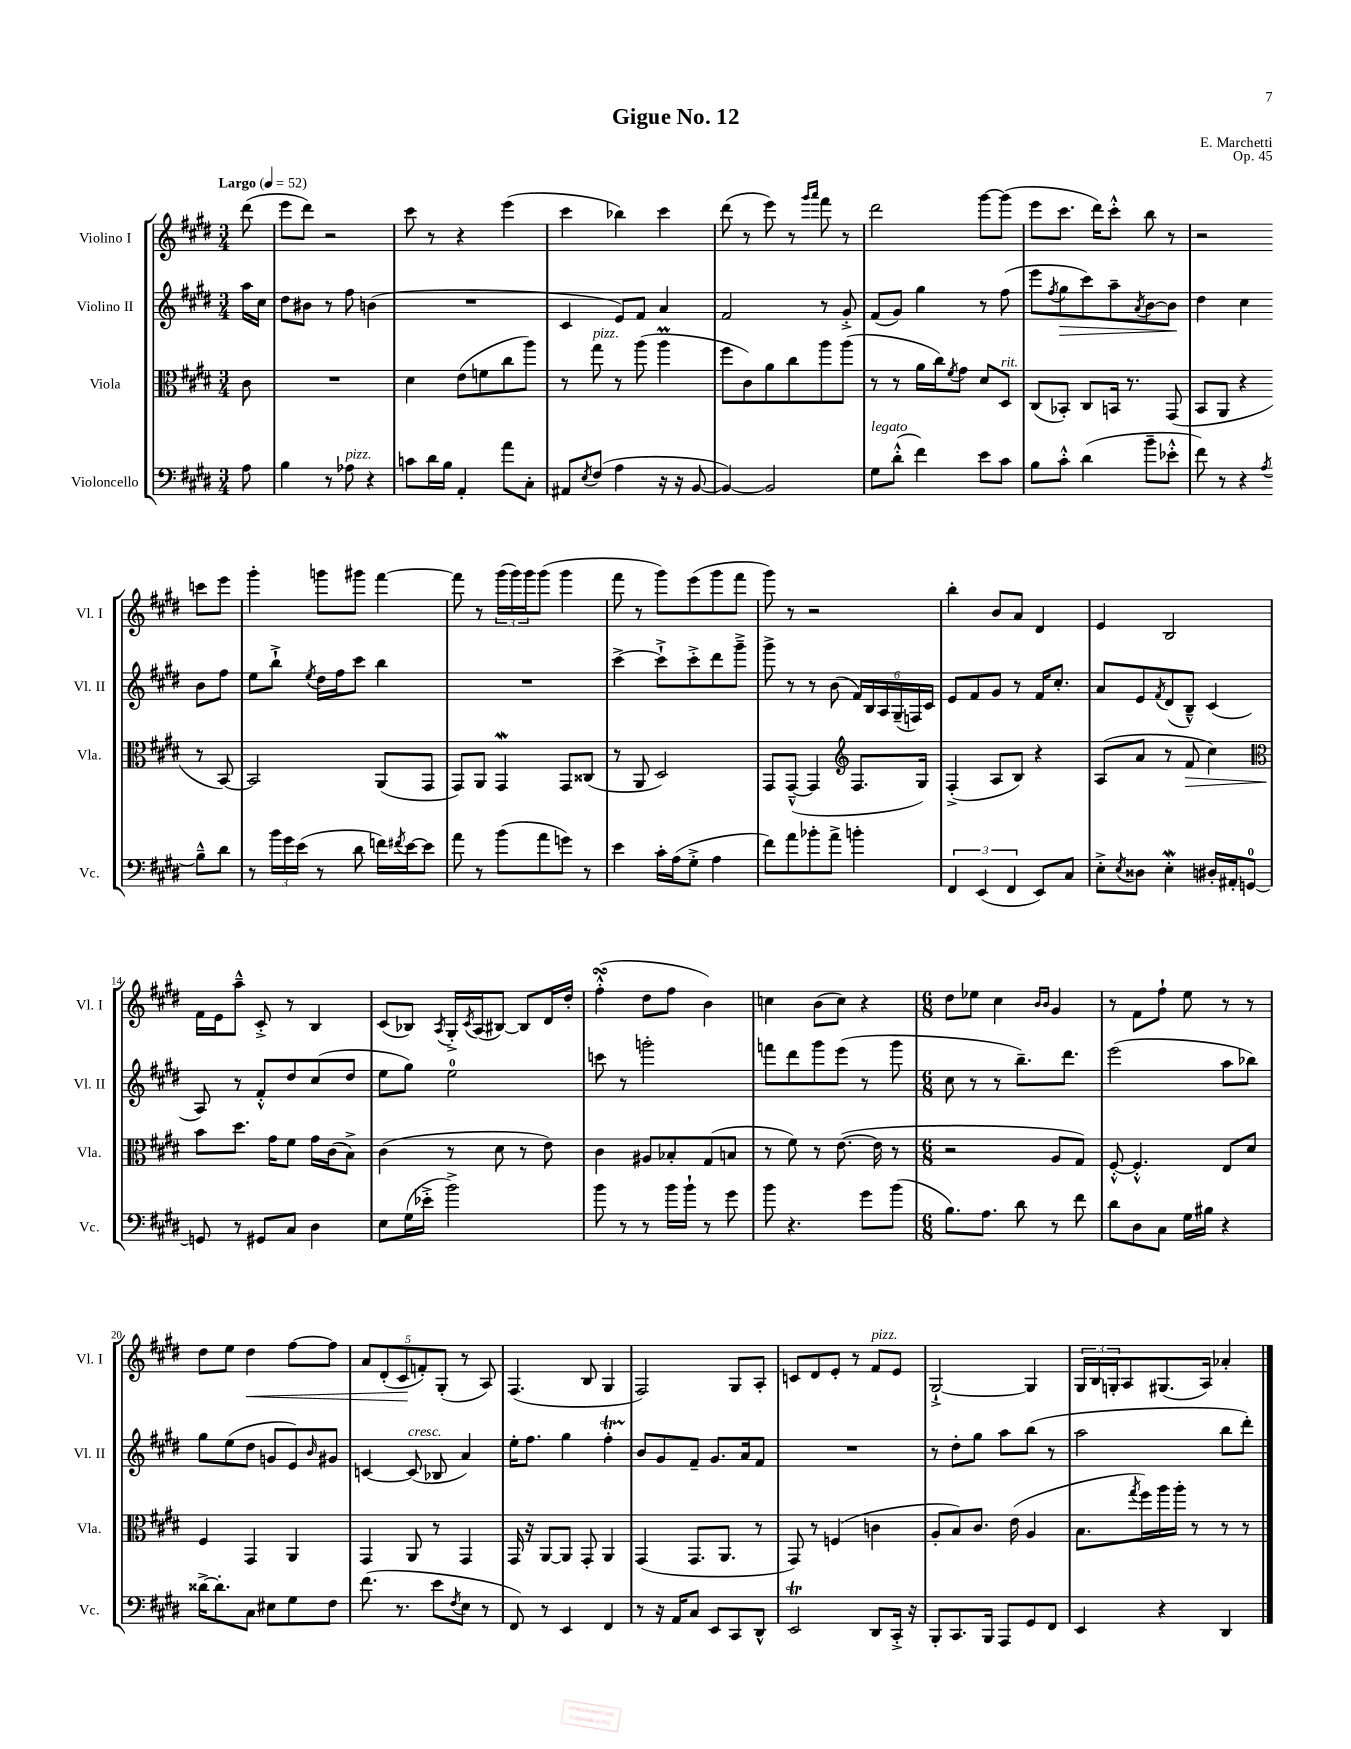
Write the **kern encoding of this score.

**kern	**kern	**dynam	**kern	**dynam	**kern	**dynam
*part4	*part3	*part3	*part2	*part2	*part1	*part1
*staff4	*staff3	*staff3	*staff2	*staff2	*staff1	*staff1
*I"Violoncello	*I"Viola	*	*I"Violino II	*	*I"Violino I	*
*I'Vc.	*I'Vla.	*	*I'Vl. II	*	*I'Vl. I	*
*clefF4	*clefC3	*	*clefG2	*	*clefG2	*
*k[f#c#g#d#]	*k[f#c#g#d#]	*	*k[f#c#g#d#]	*	*k[f#c#g#d#]	*
*M3/4	*M3/4	*	*M3/4	*	*M3/4	*
*MM52	*MM52	*	*MM52	*	*MM52	*
=	=	=	=	=	=	=
!	!	!	!	!	!LO:TX:a:B:t=Largo	!
8A\	8c#\	.	16aa\LL	.	(8ddd#\	.
.	.	.	16cc#\JJ	.	.	.
=1	=1	=1	=1	=1	=1	=1
4B\	2.r	.	8dd#\L	.	8eee\L	.
.	.	.	8b#X\J	.	8ddd#\J)	.
8r	.	.	8r	.	2r	.
!LO:TX:a:i:t=pizz.	!	!	!	!	!	!
8A-X\	.	.	8ff#\	.	.	.
4r	.	.	(4bn\	.	.	.
=2	=2	=2	=2	=2	=2	=2
8cn\L	4d#\	.	2.r	.	8ccc#\	.
16d#\L	.	.	.	.	8r	.
16B\JJ	.	.	.	.	.	.
4AA'/	(8e\L	.	.	.	4r	.
.	8fn\	.	.	.	.	.
8a\L	8cc#\	.	.	.	(4eee\	.
8C#'\J	8aa\J)	.	.	.	.	.
=3	=3	=3	=3	=3	=3	=3
8AA#X/L	8r	.	4c#/	.	4ccc#\	.
8qE/	.	.	.	.	.	.
!	!LO:TX:a:i:t=pizz.	!	!	!	!	!
(8F#/J	8gg#\	.	.	.	.	.
4A\	8r	.	8e/L)	.	4bb-X\)	.
.	(8aa\	.	8f#/J	.	.	.
16r	4aaM\	.	4a/	.	4ccc#\	.
16r	.	.	.	.	.	.
[8BB/	.	.	.	.	.	.
=4	=4	=4	=4	=4	=4	=4
4BB/_)	8ff#\L	.	2f#/	.	(8ddd#\	.
.	8c#\)	.	.	.	8r	.
2BB/]	8a\	.	.	.	8eee\)	.
.	8cc#\	.	.	.	8r	.
.	.	.	.	.	16qqggg#/LL	.
.	.	.	.	.	16qqaaa/JJ	.
.	8aa\	.	8r	.	8fff#\	.
.	(8aa\J	.	8g#'^/	.	8r	.
=5	=5	=5	=5	=5	=5	=5
!LO:TX:a:i:t=legato	!	!	!	!	!	!
8G#\L	8r	.	(8f#/L	.	2ddd#\	.
(8d#'^^\J	8r	.	8g#/J)	.	.	.
4f#\)	16a\LL	.	4gg#\	.	.	.
.	16cc#\J)	.	.	.	.	.
.	8qf#/	.	.	.	.	.
.	8g#\J	.	.	.	.	.
8e\L	8d#/L	.	8r	.	[8ggg#\L	.
!	!LO:TX:a:i:t=rit.	!	!	!	!	!
8c#\J	8D#/J	.	(8ff#\	.	(8ggg#\J]	.
=6	=6	=6	=6	=6	=6	=6
8B\L	(8C#/L	.	8eee\L	.	8eee\L	.
.	.	.	8qff#/	.	.	.
!	!	!	!	!LO:HP:b	!	!
8c#'^^\J	8BB-X'/J)	.	8gg#\	>	8.ccc#\J	.
(4d#\	8C#/L	.	8ccc#\)	.	.	.
.	.	.	.	.	16ddd#\KL)	.
.	16BBn/Jk	.	8aa~\	.	8ccc#'^^\J	.
.	8.r	.	.	.	.	.
.	.	.	8qa/	.	.	.
8b~\L	.	.	[8b\	.	8bb\	.
8e-X'^^\J	(8GG#/	.	8b\J]	.	8r	.
.	.	.	.	]	.	.
=7	=7	=7	=7	=7	=7	=7
8f#\)	8BB/L	.	4dd#\	.	2r	.
8r	8AA/J	.	.	.	.	.
4r	4r	.	4cc#\	.	.	.
8qA/	.	.	.	.	.	.
8B~^^\L	8r	.	8b\L	.	8cccn\L	.
8d#\J	[8BB/)	.	8ff#\J	.	8eee\J	.
!!LO:LB:g=z
=8	=8	=8	=8	=8	=8	=8
8r	2BB/]	.	8ee\L	.	4ggg#'\	.
24b\LL	.	.	8bb`^\J	.	.	.
24g#\	.	.	.	.	.	.
(24e\JJ	.	.	.	.	.	.
.	.	.	8qee/	.	.	.
8r	.	.	16dd#\LL	.	8gggn\L	.
.	.	.	16ff#\J	.	.	.
8d#\	.	.	8ccc#\J	.	8ggg#X\J	.
16fn\LL)	(8AA/L	.	4bb\	.	[4fff#\	.
8qf#X/	.	.	.	.	.	.
[16e\J	.	.	.	.	.	.
8e\J]	8GG#/J	.	.	.	.	.
=9	=9	=9	=9	=9	=9	=9
8a\	8GG#/L)	.	2.r	.	8fff#\]	.
8r	8AA/J	.	.	.	8r	.
(8b\L	4GG#W/	.	.	.	(24ggg#\LL	.
.	.	.	.	.	24ggg#\)	.
.	.	.	.	.	24ggg#\J	.
8a\	.	.	.	.	(8ggg#\J	.
8gn\J)	8GG#/L	.	.	.	4ggg#\	.
8r	(8C##X/J	.	.	.	.	.
=10	=10	=10	=10	=10	=10	=10
4e\	8r	.	[4ccc#^\	.	8fff#\	.
.	8AA/	.	.	.	8r	.
16c#'\LL	2D#/)	.	8ccc#`^\L]	.	8ggg#\L)	.
(16A\J	.	.	.	.	.	.
8G#'^\J	.	.	8ccc#'^\	.	(8eee\	.
4A\	.	.	8ddd#\	.	8ggg#\	.
.	.	.	8ggg#~^\J	.	8fff#\J	.
=11	=11	=11	=11	=11	=11	=11
8f#\L)	8GG#/L	.	8ggg#^\	.	8ggg#\)	.
8a\	([8GG#~^^/J	.	8r	.	8r	.
8b-X'\	4GG#/]	.	8r	.	2r	.
8a^\J	.	.	(8b\	.	.	.
*	*clefG2	*	*	*	*	*
4bn'\	8.F#/L	.	24f#/LL)	.	.	.
.	.	.	24B/	.	.	.
.	.	.	24A/	.	.	.
.	.	.	(24G#~/	.	.	.
.	.	.	24Fn/)	.	.	.
.	16G#/Jk)	.	.	.	.	.
.	.	.	24c#/JJ	.	.	.
=12	=12	=12	=12	=12	=12	=12
6FF#/	(4F#'^/	.	8e/L	.	4bb'\	.
.	.	.	8f#/	.	.	.
(6EE/	.	.	.	.	.	.
.	8A/L	.	8g#/J	.	8b/L	.
6FF#/	.	.	.	.	.	.
.	8B/J)	.	8r	.	8a/J	.
8EE/L)	4r	.	16f#/KL	.	4d#/	.
.	.	.	8.cc#'/J	.	.	.
8C#/J	.	.	.	.	.	.
=13	=13	=13	=13	=13	=13	=13
8E'^\L	(8A/L	.	8a/L	.	4e/	.
8qE/	.	.	.	.	.	.
8D##X\J	8a/J	.	8e/	.	.	.
.	.	.	8qf#/	.	.	.
4Ew'\	8r	.	(8d#/	.	2B/	.
!	!	!LO:HP:b	!	!	!	!
.	8f#/	>	8B~^^/J)	.	.	.
16D#X'/LL	4cc#\)	.	(4c#/	.	.	.
16AA#X'/J	.	.	.	.	.	.
[8GGn/J	.	.	.	.	.	.
!!LO:LB:g=z
=14	=14	=14	=14	=14	=14	=14
*	*clefC3	*	*	*	*	*
8GGn/]	8b\L	.	8A/)	.	16f#\LL	.
.	.	.	.	.	16e\J	.
8r	8.dd#\J	]	8r	.	8aa~^^\J	.
8GG#X/L	.	.	8f#'^^/L	.	8c#'^/	.
.	16g#\KL	.	.	.	.	.
8C#/J	8f#\J	.	8dd#/	.	8r	.
4D#\	16g#\LL	.	(8cc#/	.	4B/	.
.	(16c#\J	.	.	.	.	.
.	8B^\J)	.	8dd#/J	.	.	.
=15	=15	=15	=15	=15	=15	=15
8E\L	(4c#\	.	8ee\L	.	(8c#/L	.
(16G#\L	.	.	8gg#\J)	.	8B-X/J)	.
16e-X'^\JJ	.	.	.	.	.	.
.	.	.	.	.	8qA/	.
2b^\)	8r	.	2ee\	.	16G#'^/LL	.
.	.	.	.	.	8qc#/	.
.	.	.	.	.	(16A/J	.
.	8d#\	.	.	.	[8B#X/J)	.
.	8r	.	.	.	8B#/L]	.
.	8e\)	.	.	.	16d#/L	.
.	.	.	.	.	16dd#'/JJ	.
=16	=16	=16	=16	=16	=16	=16
8b\	4c#\	.	8cccn\	.	(4ff#sSSS'^^\	.
8r	.	.	8r	.	.	.
8r	8A#X/L	.	2gggn'\	.	8dd#\L	.
16b\LL	8B-X'/	.	.	.	8ff#\J	.
16b`\JJ	.	.	.	.	.	.
8r	(8G#/	.	.	.	4b\)	.
8g#\	8Bn/J	.	.	.	.	.
=17	=17	=17	=17	=17	=17	=17
8b\	8r	.	8fffn\L	.	4ccn\	.
4.r	8f#\)	.	8ddd#\	.	.	.
.	8r	.	8ggg#\	.	(8b\L	.
.	([8.e\	.	(8eee\J	.	8cc\J)	.
8g#\L	.	.	8r	.	4r	.
.	16e\]	.	.	.	.	.
(8b\J	8r	.	8ggg#\	.	.	.
=18	=18	=18	=18	=18	=18	=18
*M6/8	*M6/8	*	*M6/8	*	*M6/8	*
8.B\L)	2r	.	8cc#\	.	8dd#\L	.
.	.	.	8r	.	8ee-X\J	.
8.A\J	.	.	.	.	.	.
.	.	.	8r	.	4cc#\	.
8d#\	.	.	8.bb~\L)	.	.	.
.	.	.	.	.	16qqb/LL	.
.	.	.	.	.	16qqb/JJ	.
8r	8A/L	.	.	.	4g#/	.
.	.	.	8.ddd#\J	.	.	.
8f#\	8G#/J)	.	.	.	.	.
=19	=19	=19	=19	=19	=19	=19
8d#\L	[8F#'^^/	.	(2eee\	.	8r	.
8D#\	4.F#'^^/]	.	.	.	8f#\L	.
8C#\J	.	.	.	.	8ff#`\J	.
16G#\LL	.	.	.	.	8ee\	.
16B#X\JJ	.	.	.	.	.	.
4r	8E/L	.	8aa\L	.	8r	.
.	8d#/J	.	8bb-X\J)	.	8r	.
!!LO:LB:g=z
=20	=20	=20	=20	=20	=20	=20
[16d##X^\KL	4F#/	.	8gg#\L	.	8dd#\L	.
8.d##'\]	.	.	.	.	.	.
.	.	.	(8ee\	.	8ee\J	.
!	!	!	!	!	!	!LO:HP:b
8C#\J	4GG#/	.	8dd#\J	.	4dd#\	<
8E#X\L	.	.	8gn/L	.	.	.
8G#\	4AA/	.	8e/)	.	[8ff#\L	.
.	.	.	16qqb/	.	.	.
8F#\J	.	.	8g#X/J	.	8ff#\J]	.
=21	=21	=21	=21	=21	=21	=21
(8.f#\	4GG#/	.	[4cn/	.	10a/L	.
.	.	.	.	.	(10d#'/	.
8.r	.	.	.	.	.	.
.	.	.	.	.	10c#/	.
!	!	!	!LO:TX:a:i:t=cresc.	!	!	!
.	8AA/	.	(8c/]	.	.	.
.	.	.	.	.	10fn'/)	[
8e\L	8r	.	8B-X/	.	.	.
.	.	.	.	.	(10G#'/J	.
8qF#/	.	.	.	.	.	.
8E\J	4GG#/	.	4a/)	.	8r	.
8r	.	.	.	.	8A/)	.
=22	=22	=22	=22	=22	=22	=22
8FF#/)	16GG#/	.	16ee'\KL	.	(4.F#/	.
.	16r	.	8.ff#\J	.	.	.
8r	[8AA/L	.	.	.	.	.
4EE/	8AA/J]	.	4gg#\	.	.	.
.	8GG#'/	.	.	.	8B/	.
4FF#/	4AA/	.	4ff#T'\	.	4G#/	.
=23	=23	=23	=23	=23	=23	=23
8r	(4GG#/	.	8b/L	.	2F#/)	.
16r	.	.	8g#/	.	.	.
16AA/KL	.	.	.	.	.	.
8C#/J	8.GG#/L	.	8f#~/J	.	.	.
8EE/L	.	.	8.g#/L	.	.	.
.	8.AA/J	.	.	.	.	.
8CC#/	.	.	.	.	8G#/L	.
.	.	.	16a/k	.	.	.
8DD#^^/J	8r	.	8f#/J	.	8A'/J	.
=24	=24	=24	=24	=24	=24	=24
2EET/	8GG#/)	.	2.r	.	8cn/L	.
.	8r	.	.	.	8d#/	.
.	(4Fn/	.	.	.	8e'/J	.
.	.	.	.	.	8r	.
!	!	!	!	!	!LO:TX:a:i:t=pizz.	!
8DD#/L	4cn\	.	.	.	8f#/L	.
16CC#'^/Jk	.	.	.	.	8e/J	.
16r	.	.	.	.	.	.
=25	=25	=25	=25	=25	=25	=25
8BBB'/L	8A'/L	.	8r	.	[2G#`^/	.
8.CC#/	8B/)	.	8dd#'\L	.	.	.
.	8.c#/J	.	8gg#\J	.	.	.
16BBB/Jk	.	.	.	.	.	.
8AAA/L	.	.	8aa\L	.	.	.
.	(16e\	.	.	.	.	.
8GG#/	4A/	.	(8bb\J	.	4G#/]	.
8FF#/J	.	.	8r	.	.	.
=26	=26	=26	=26	=26	=26	=26
4EE/	8.B\L	.	2aa\	.	24G#/LL	.
.	.	.	.	.	24B/	.
.	.	.	.	.	24Gn'/J	.
.	.	.	.	.	8A/	.
.	8qgg#/	.	.	.	.	.
.	16ff#\L)	.	.	.	.	.
4r	16aa\	.	.	.	(8.G#X/	.
.	16aa'\JJ	.	.	.	.	.
.	8r	.	.	.	.	.
.	.	.	.	.	16A/Jk)	.
4DD#/	8r	.	8bb\L	.	4a-X'/	.
.	8r	.	8ddd#'\J)	.	.	.
==	==	==	==	==	==	==
*-	*-	*-	*-	*-	*-	*-
